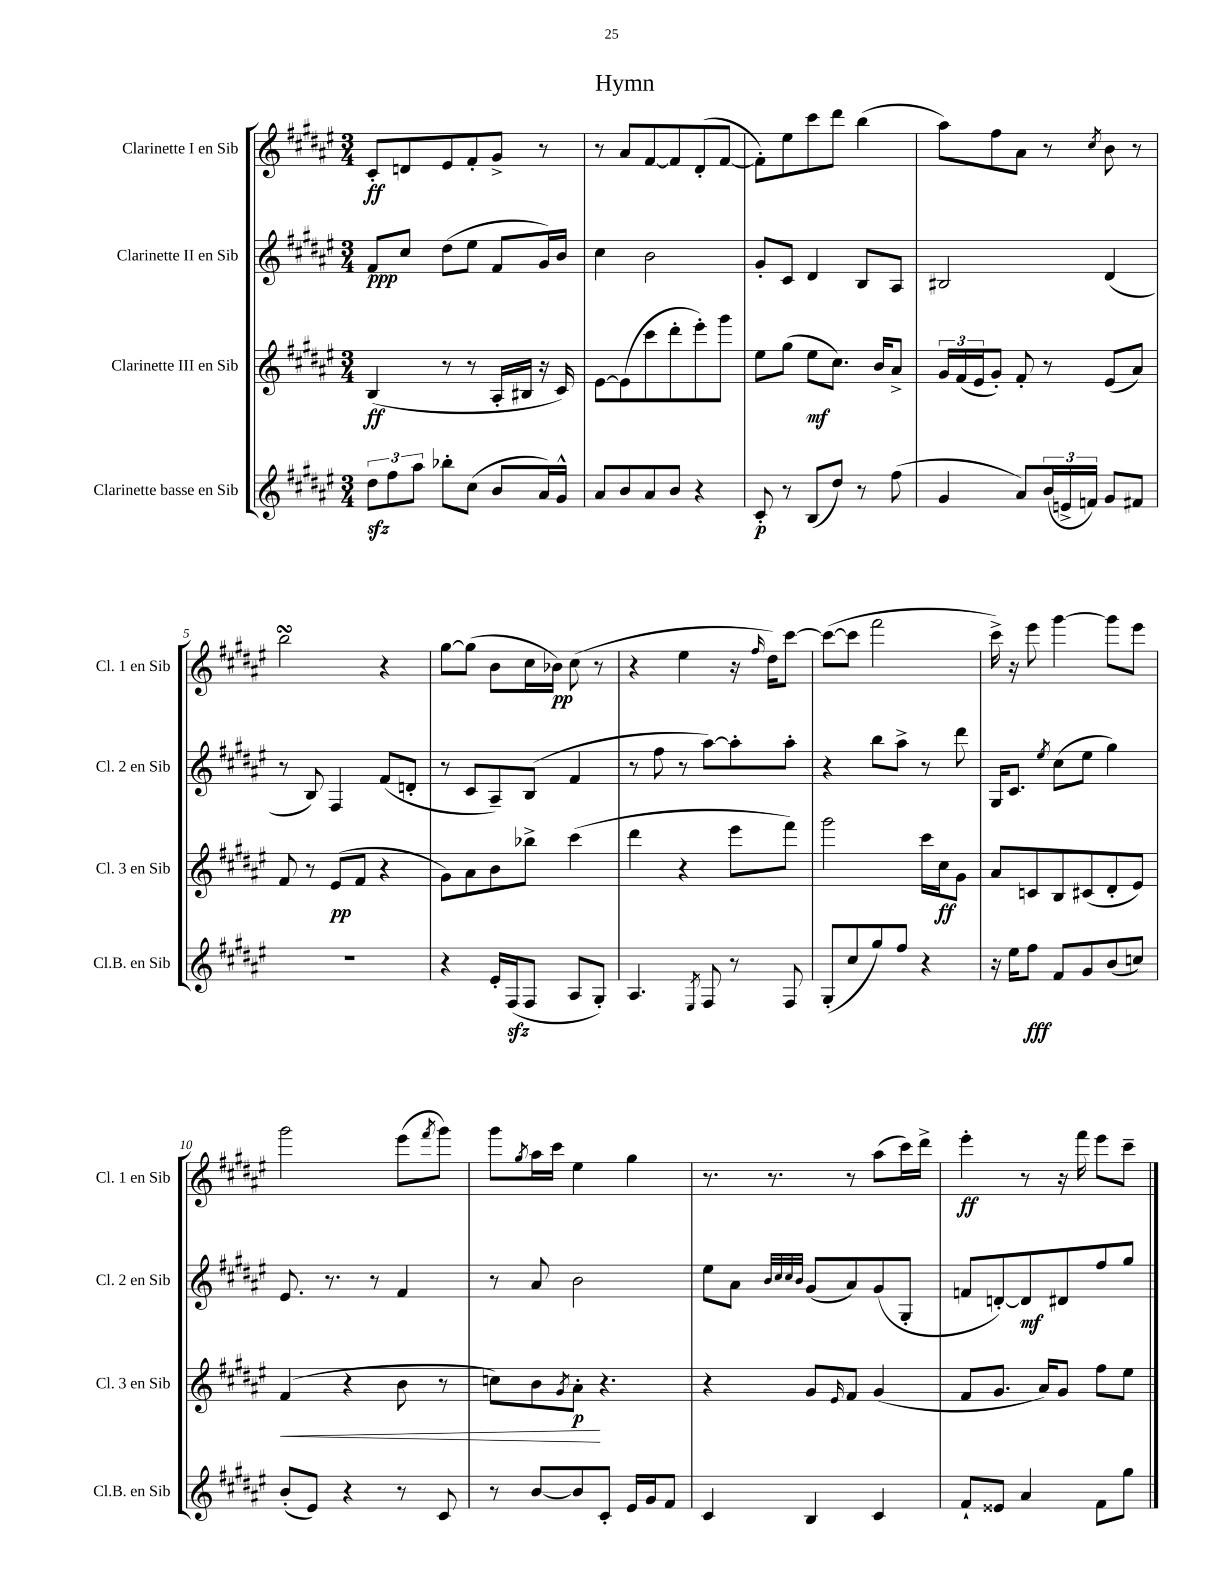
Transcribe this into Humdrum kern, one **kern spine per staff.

**kern	**kern	**kern	**kern
*staff4	*staff3	*staff2	*staff1
*clefG2	*clefG2	*clefG2	*clefG2
*k[f#c#g#d#a#e#]	*k[f#c#g#d#a#e#]	*k[f#c#g#d#a#e#]	*k[f#c#g#d#a#e#]
*M3/4	*M3/4	*M3/4	*M3/4
12dd#	(4B	8f#	8c#'
12ff#	.	.	.
.	.	8cc#	8d
12aa#	.	.	.
8bb-'	8r	(8dd#	8e#
(8cc#	8r	8ee#	8f#'
8b	16A#'	8f#	8g#^
.	16B#	.	.
16a#)	16r	16g#)	8r
16g#^^	16c#)	16b	.
=	=	=	=
8a#	[8e#	4cc#	8r
8b	(8e#]	.	8a#
8a#	8ccc#	2b	[8f#
8b	8ddd#'	.	8f#]
4r	8eee#')	.	(8d#'
.	8ggg#	.	[8f#
=	=	=	=
8c#'	8ee#	8g#'	8f#'])
8r	(8gg#	8c#	8ee#
(8B	8ee#	4d#	8ccc#
8dd#)	8.cc#)	.	8ddd#
8r	.	8B	(4bb
.	16b	.	.
(8ff#	8a#^	8A#	.
=	=	=	=
4g#	24g#	2B#	8aa#)
.	(24f#	.	.
.	24e#	.	.
.	8g#')	.	8ff#
8a#)	8f#'	.	8a#
(24b	8r	.	8r
24e^	.	.	.
24f)	.	.	.
.	.	.	8qcc#
8g#	(8e#	(4d#	8b
8f#	8a#)	.	8r
=	=	=	=
2.r	8f#	8r	2bb
.	8r	8B)	.
.	(8e#	4F#	.
.	8f#	.	.
.	4r	(8f#	4r
.	.	8d'	.
=	=	=	=
4r	8g#)	8r	[8gg#
.	8a#	8c#	(8gg#]
16e#'	8b	8A#~)	8b
(16F#	.	.	.
8F#	8bb-^	(8B	16cc#
.	.	.	16b-)
8A#	(4ccc#	4f#	(8cc#
8G#')	.	.	8r
=	=	=	=
4.A#	4ddd#	8r	4r
.	.	8ff#	.
.	4r	8r	4ee#
8qE#	.	.	.
8F#	.	[8aa#)	.
8r	8eee#	8aa#']	16r
.	.	.	16qqff#
.	.	.	16dd#)
8F#	8fff#)	8aa#'	[8ccc#
=	=	=	=
(8G#'	2ggg#	4r	(8ccc#_
8cc#	.	.	8ccc#]
8gg#)	.	8bb	2fff#
8ff#	.	8aa#^	.
4r	16ccc#	8r	.
.	16cc#	.	.
.	8g#	8ddd#	.
=	=	=	=
16r	8a#	16G#	16ccc#^)
16ee#	.	8.c#	16r
8ff#	8c	.	8eee#
.	.	8qee#	.
8f#	8B	(8cc#	[4ggg#
8g#	(8c#	8ee#	.
(8b	8d#'	4gg#)	8ggg#]
8cc)	8e#)	.	8eee#
=	=	=	=
(8b'	(4f#	8.e#	2ggg#
8e#)	.	.	.
.	.	8.r	.
4r	4r	.	.
.	.	8r	.
8r	8b	4f#	(8eee#
.	.	.	8qfff#
8c#	8r	.	8ggg#)
=	=	=	=
8r	8cc)	8r	8ggg#
.	.	.	8qgg#
[8b	8b	8a#	16aa#
.	.	.	16ccc#
.	8qg#	.	.
8b]	8a#'	2b	4ee#
8c#'	4.r	.	.
16e#	.	.	4gg#
16g#	.	.	.
8f#	.	.	.
=	=	=	=
4c#	4r	8ee#	8.r
.	.	8a#	.
.	.	.	8.r
.	.	32qqb	.
.	.	32qqcc#	.
.	.	32qqcc#	.
.	.	32qqb	.
4B	8g#	(8g#	.
.	16qqe#	.	.
.	8f#	8a#)	8r
4c#	(4g#	(8g#	(8aa#
.	.	8G#'	16ccc#)
.	.	.	16ddd#^
=	=	=	=
8f#`	8f#	8f	4eee#'
8e##	8.g#	[8d')	.
4a#	.	8d]	8r
.	16a#)	.	.
.	8g#	8d#	16r
.	.	.	16fff#
8f#	8ff#	8ff#	8eee#
8gg#	8ee#	8gg#	8ccc#~
==	==	==	==
*-	*-	*-	*-
